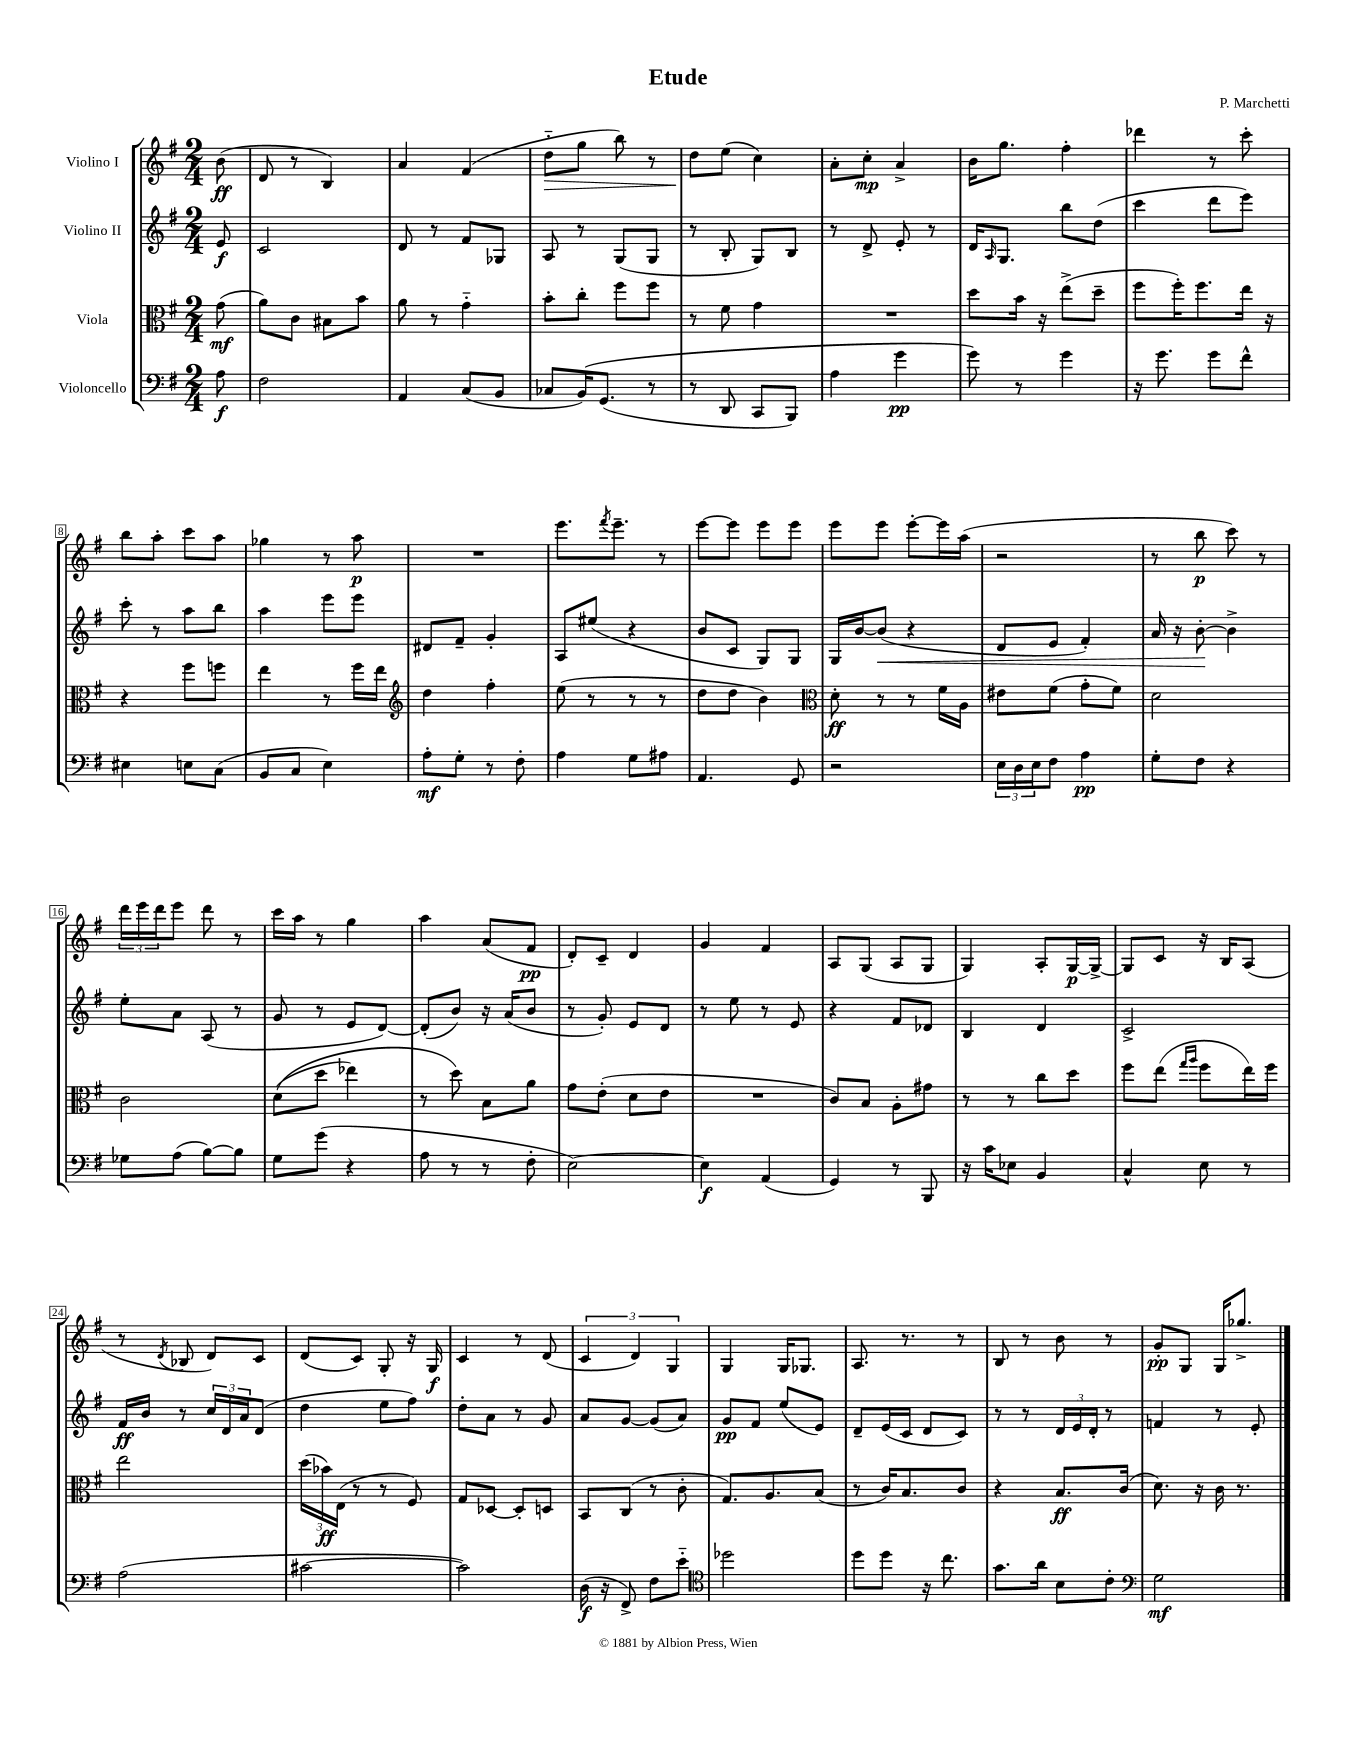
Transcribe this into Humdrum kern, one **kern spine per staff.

**kern	**kern	**kern	**kern
*staff4	*staff3	*staff2	*staff1
*clefF4	*clefC3	*clefG2	*clefG2
*k[f#]	*k[f#]	*k[f#]	*k[f#]
*M2/4	*M2/4	*M2/4	*M2/4
8A	(8g	8e	(8b
=	=	=	=
2F#	8a)	2c	8d
.	8c	.	8r
.	8B#	.	4B)
.	8b	.	.
=	=	=	=
4AA	8a	8d	4a
.	8r	8r	.
(8C	4g'~	8f#	(4f#
8BB	.	8G-	.
=	=	=	=
8C-	8b'	8A	8dd'~
&(16BB)	8cc'	8r	8gg
(8.GG	.	.	.
.	8ff#	(8G	8bb)
8r	8ff#	8G	8r
=	=	=	=
8r	8r	8r	8dd
8DD	8f#	8B'	(8ee
8CC	4g	8G)	4cc)
8BBB)	.	8B	.
=	=	=	=
4A	2r	8r	8a'
.	.	8d^	8cc'
4g	.	8e'	4a^
.	.	8r	.
=	=	=	=
8g&)	8dd	16d	16b
.	.	16qqA	.
.	.	8.G	8.gg
8r	16b	.	.
.	16r	.	.
4g	(8ee^	8bb	4ff#'
.	8dd~	(8dd	.
=	=	=	=
16r	8ff#	4ccc	4ddd-
8.g	.	.	.
.	16ff#')	.	.
.	8.ff#	.	.
8g	.	8ddd	8r
8f#^^	16ee	8eee)	8ccc'
.	16r	.	.
=	=	=	=
4E#	4r	8ccc'	8bb
.	.	8r	8aa'
8E	8ff#	8aa	8ccc
(8C	8ff	8bb	8aa
=	=	=	=
8BB	4ee	4aa	4gg-
8C	.	.	.
4E)	8r	8eee	8r
.	16ff#	8eee	8aa
.	16ee	.	.
=	=	=	=
*	*clefG2	*	*
8A'	4dd	8d#	2r
8G'	.	8f#~	.
8r	4ff#'	4g'	.
8F#'	.	.	.
=	=	=	=
4A	(8ee	8A	8.eee
.	8r	(8ee#	.
.	.	.	8qfff#
.	.	.	8.eee~
8G	8r	4r	.
8A#	8r	.	8r
=	=	=	=
4.AA	8dd	8b	[8eee
.	8dd	8c	8eee]
.	4b)	8G)	8eee
8GG	.	8G	8eee
=	=	=	=
*	*clefC3	*	*
2r	8d'	16G	8eee
.	.	[16b	.
.	8r	(8b]	8eee
.	8r	4r	[8eee'
.	16f#	.	16eee]
.	16A	.	(16aa
=	=	=	=
24E	8e#	8d	2r
24D	.	.	.
24E	.	.	.
8F#	(8f#	8e	.
4A	8g'	4f#')	.
.	8f#)	.	.
=	=	=	=
8G'	2d	16a	8r
.	.	16r	.
8F#	.	[8b'	8bb
4r	.	4b^]	8ccc)
.	.	.	8r
=	=	=	=
8G-	2c	8ee'	24ddd
.	.	.	24eee
.	.	.	24ddd
(8A	.	8a	8eee
[8B)	.	(8A	8ddd
8B]	.	8r	8r
=	=	=	=
8G	&((8d	8g	16ccc
.	.	.	16aa
(8g	8dd	8r	8r
4r	4ee-)	8e	4gg
.	.	[8d)	.
=	=	=	=
8A	8r	(8d']	4aa
8r	8dd&)	8b)	.
8r	8B	16r	(8a
.	.	(16a	.
8F#'	8a	8b	8f#
=	=	=	=
[2E)	8g	8r	8d')
.	(8e'	8g')	8c~
.	8d	8e	4d
.	8e	8d	.
=	=	=	=
4E]	2r	8r	4g
.	.	8ee	.
(4AA	.	8r	4f#
.	.	8e	.
=	=	=	=
4GG)	8c)	4r	8A
.	8B	.	(8G
8r	8A'	8f#	8A
8BBB	8g#	8d-	8G
=	=	=	=
16r	8r	4B	4G)
16c	.	.	.
8E-	8r	.	.
4BB	8cc	4d	8A'
.	8dd	.	[16G
.	.	.	16G^_
=	=	=	=
4C^^	8ff#	2c^	8G]
.	(8ee	.	8c
.	16qqgg	.	.
.	16qqaa	.	.
8E	8ff#	.	16r
.	.	.	16B
8r	16ee)	.	(8A
.	16ff#	.	.
=	=	=	=
(2A	2ee	16f#	8r
.	.	16b	.
.	.	.	8qd
.	.	8r	8B-
.	.	24cc	8d)
.	.	24d	.
.	.	24a	.
.	.	(8d	8c
=	=	=	=
[2c#	(24dd	4dd	(8d
.	24b-)	.	.
.	(24E	.	.
.	8r	.	8c)
.	8r	8ee	8G'
.	8F#)	8ff#)	16r
.	.	.	16G
=	=	=	=
2c#])	8G	8dd'	4c
.	[8D-	8a	.
.	8D-']	8r	8r
.	8D	8g	(8d
=	=	=	=
(16D	8BB	8a	6c
16r	.	.	.
8FF#^)	(8C	[8g	.
.	.	.	6d)
8F#	8r	(8g]	.
.	.	.	6G
8e'~	8c'	8a)	.
=	=	=	=
*clefC4	*	*	*
2dd-	8.G)	8g	4G
.	.	8f#	.
.	8.A	.	.
.	.	(8ee	16G
.	.	.	8.G-
.	(8B	8e)	.
=	=	=	=
8dd	8r	8d~	8.A
8dd	16c)	(16e	.
.	8.B	16c	8.r
16r	.	8d	.
8.cc	.	.	.
.	8c	8c)	8r
=	=	=	=
8.g	4r	8r	8B
.	.	8r	8r
16a	.	.	.
8B	8.B	24d	8b
.	.	24e	.
.	.	24d'	.
8c'	.	8r	8r
.	(16c	.	.
=	=	=	=
*clefF4	*	*	*
2G	8.d)	4f	8g'
.	.	.	8G
.	16r	.	.
.	16c	8r	16G
.	8.r	.	8.gg-^
.	.	8e'	.
==	==	==	==
*-	*-	*-	*-
